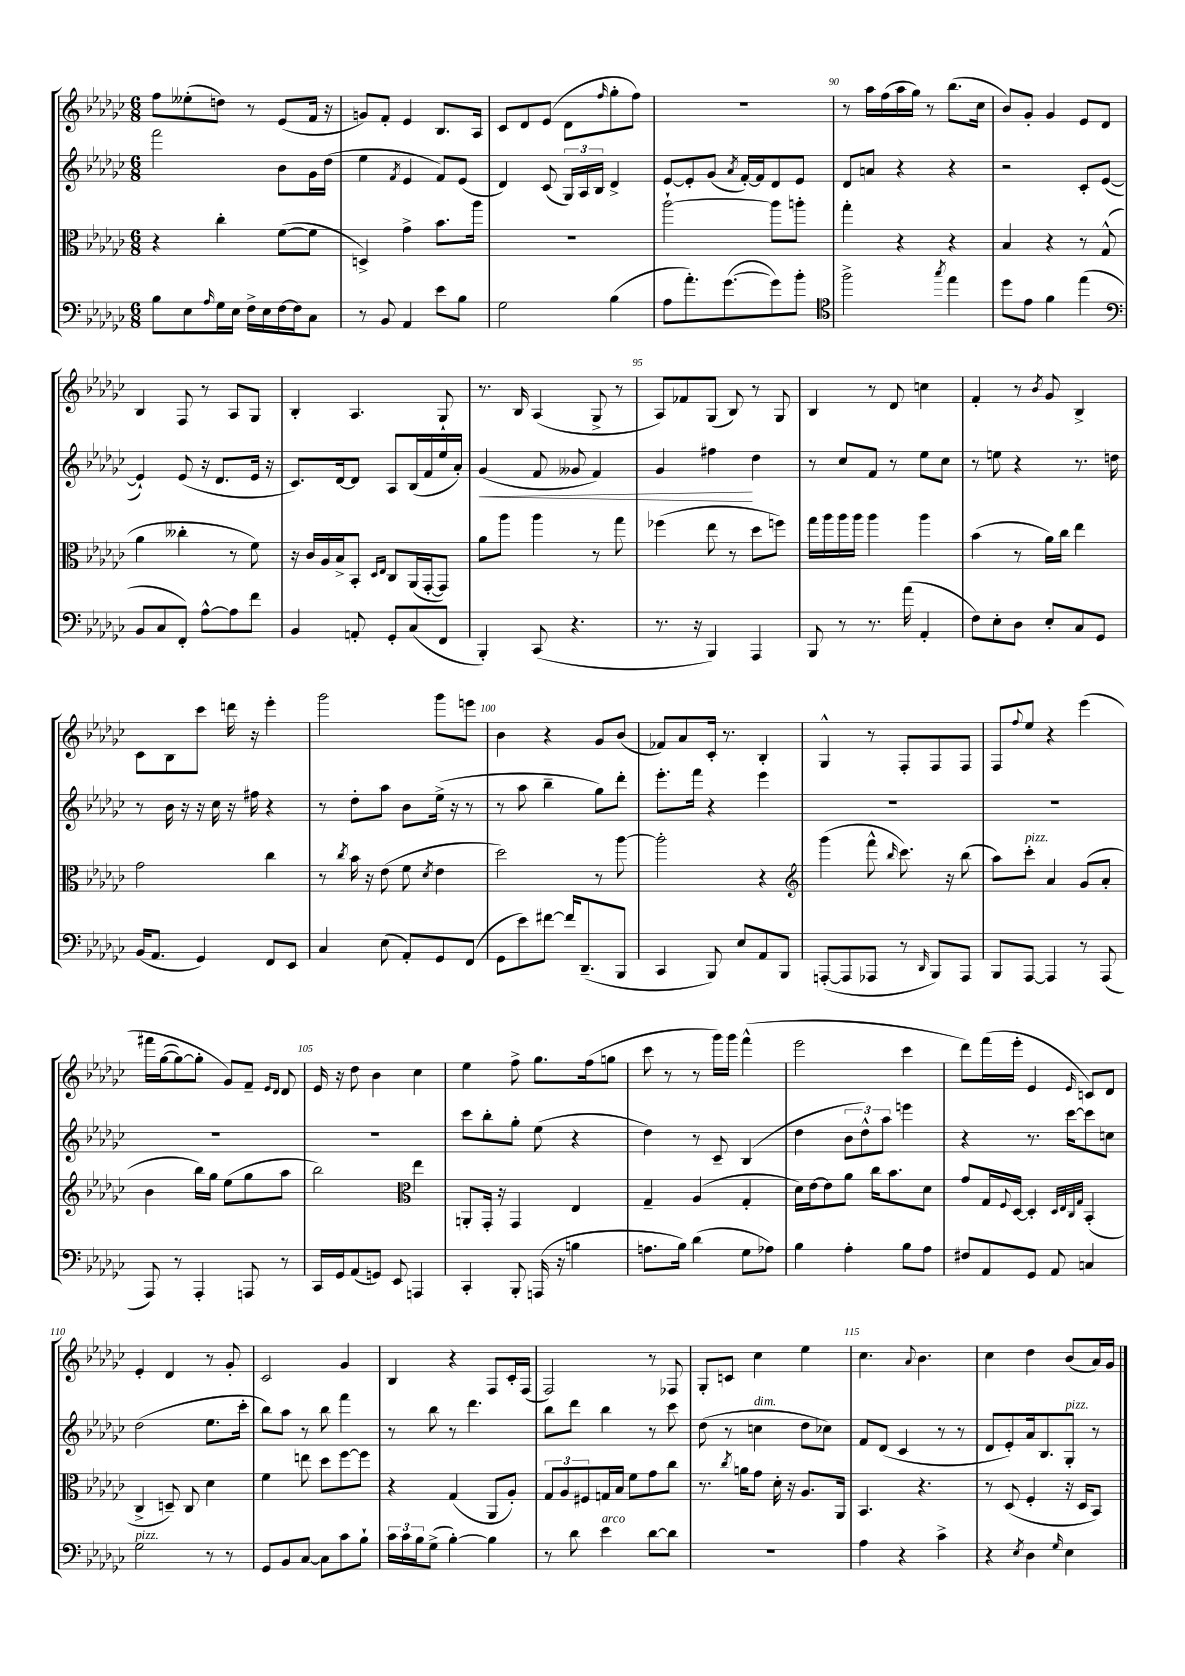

**kern	**kern	**kern	**dynam	**kern
*part4	*part3	*part2	*part2	*part1
*staff4	*staff3	*staff2	*staff2	*staff1
*clefF4	*clefC3	*clefG2	*	*clefG2
*k[b-e-a-d-g-c-]	*k[b-e-a-d-g-c-]	*k[b-e-a-d-g-c-]	*	*k[b-e-a-d-g-c-]
*M6/8	*M6/8	*M6/8	*	*M6/8
=86	=86	=86	=86	=86
8B-\L	4r	2fff\	.	8ff\L
8E-\	.	.	.	(8ee--X'\
16qqA-/	.	.	.	.
16G-\L	4cc-'\	.	.	8ddn\J)
16E-\JJ	.	.	.	.
16F^\LL	.	.	.	8r
16E-\	.	.	.	.
[16F\	([8f\L	8b-\L	.	(8e-/L
16F\J]	.	.	.	.
8C-\J	8f\J]	16g-\L	.	16f/Jk
.	.	(16dd-\JJ	.	16r
=87	=87	=87	=87	=87
8r	4Dn^/)	4ee-\	.	8gn/L)
8BB-/	.	.	.	8f'/J
.	.	8qf/	.	.
4AA-/	4g-^\	4e-/	.	4e-/
8e-\L	8.b-\L	8f/L)	.	8.B-/L
8B-\J	.	(8e-/J	.	.
.	16aa-\Jk	.	.	16A-/Jk
=88	=88	=88	=88	=88
2G-\	2.r	4d-/)	.	8c-/L
.	.	.	.	8d-/
.	.	(8c-/	.	(8e-/J
.	.	24G-/LL)	.	8d-\L
.	.	24A-/	.	.
.	.	24B-/JJ	.	.
.	.	.	.	16qqff/
(4B-\	.	4d-^/	.	8gg-'\
.	.	.	.	8ff\J)
=89	=89	=89	=89	=89
8A-\L	[2aa-`\	[8e-/L	.	2.r
8.a-'\)	.	8e-'/]	.	.
.	.	(8g-/J	.	.
([8.g-\	.	.	.	.
.	.	8qa-/	.	.
.	.	[16f'/LL)	.	.
.	.	16f/J]	.	.
8g-\])	8aa-\L]	8d-/	.	.
8b-'\J	8aan'\J	8e-/J	.	.
=90	=90	=90	=90	=90
*clefC4	*	*	*	*
2ff^\	4gg-'\	8d-/L	.	8r
.	.	8an/J	.	16aa-\LL
.	.	.	.	(16ff\
.	4r	4r	.	16aa-\
.	.	.	.	16gg-\JJ)
.	.	.	.	8r
8qgg-/	.	.	.	.
4ee-\	4r	4r	.	(8.bb-\L
.	.	.	.	16cc-\Jk
=91	=91	=91	=91	=91
8dd-\L	4B-/	2r	.	8b-/L)
8e-\J	.	.	.	8g-'/J
4f\	4r	.	.	4g-/
(4ee-\	8r	8c-'/L	.	8e-/L
.	(8G-^^/	([8e-/J	.	8d-/J
!!LO:LB:g=z
=92	=92	=92	=92	=92
*clefF4	*	*	*	*
8BB-/L	4a-\	4e-`/])	.	4B-/
8C-/	.	.	.	.
8FF'/J)	4cc--X'\	(8e-/	.	8F/
[8A-^^\L	.	16r	.	8r
.	.	8.d-/L	.	.
8A-\]	8r	.	.	8A-/L
8f\J	8f\)	16e-/Jk	.	8G-/J
.	.	16r	.	.
=93	=93	=93	=93	=93
4BB-/	16r	8.c-/L)	.	4B-'/
.	16c-/LL	.	.	.
.	16A-/	.	.	.
.	16B-^/J	[16d-/k	.	.
8AAn'/	8BB-'/J	8d-/J]	.	4.A-/
.	16qqD-/LL	.	.	.
.	16qqE-/JJ	.	.	.
8GG-'/L	8C-/L	8A-/L	.	.
(8C-/	(16AA-/L	(16B-/L	.	.
.	[16GG-'/J	16f/	.	.
8FF/J	8GG-/J])	16ee-/	.	8G-`/
.	.	16a-'/JJ)	.	.
=94	=94	=94	=94	=94
!	!	!	!LO:HP:b	!
4BBB-'/)	8a-\L	(4g-/	<	8.r
.	8aa-\J	.	.	.
.	.	.	.	16B-/
(8CC-/	4aa-\	8f/	.	(4A-/
4.r	.	8g--X/	.	.
.	8r	4f/)	.	8G-^/
.	8gg-\	.	.	8r
=95	=95	=95	=95	=95
8.r	(4ff-X\	4g-/	.	8A-/L)
.	.	.	.	8f-X/
16r	.	.	.	.
4BBB-/)	8ee-\	4ff#X\	.	(8G-/J
.	8r	.	.	8B-/)
4AAA-/	8dd-\L	4dd-\	[	8r
.	8ffn\J)	.	.	8G-/
=96	=96	=96	=96	=96
8BBB-/	16gg-\LL	8r	.	4B-/
.	16aa-\	.	.	.
8r	16aa-\	8cc-/L	.	.
.	16aa-\JJ	.	.	.
8.r	4aa-\	8f/J	.	8r
.	.	8r	.	8d-/
(16a-\	.	.	.	.
4AA-'/	4aa-\	8ee-\L	.	4ccn\
.	.	8cc-\J	.	.
=97	=97	=97	=97	=97
8F\L)	(4b-\	8r	.	4f'/
8E-'\	.	8een\	.	.
8D-\J	8r	4r	.	8r
.	.	.	.	8qb-/
8E-'/L	16a-\LL)	.	.	8g-/
.	16cc-\JJ	.	.	.
8C-/	4ee-\	8.r	.	4B-^/
8GG-/J	.	.	.	.
.	.	16ddn\	.	.
!!LO:LB:g=z
=98	=98	=98	=98	=98
(16BB-/KL	2g-\	8r	.	8c-\L
8.AA-/J	.	.	.	.
.	.	16b-\	.	8B-\
.	.	16r	.	.
4GG-/)	.	16r	.	8ccc-\J
.	.	16cc-\	.	.
.	.	16r	.	16dddn\
.	.	16ff#X\	.	16r
8FF/L	4cc-\	4r	.	4eee-'\
8EE-/J	.	.	.	.
=99	=99	=99	=99	=99
4C-/	8r	8r	.	2ggg-\
.	8qcc-/	.	.	.
.	16b-\	8dd-'\L	.	.
.	16r	.	.	.
(8E-\	(8e-\	8aa-\J	.	.
8AA-'/L)	8f\	8b-\L	.	.
.	8qd-/	.	.	.
8GG-/	4e-\	(16ee-^\Jk	.	8ggg-\L
.	.	16r	.	.
(8FF/J	.	8r	.	8eeen\J
=100	=100	=100	=100	=100
8GG-\L	2dd-\)	8r	.	4b-\
8e-\)	.	8aa-\	.	.
[8f#X\J	.	4bb-~\	.	4r
16f#/KL]	.	.	.	.
(8.DD-~/	.	.	.	.
.	8r	8gg-\L)	.	8g-/L
8BBB-/J	[8aa-\	8ddd-'\J	.	(8b-/J
=101	=101	=101	=101	=101
4CC-/	2aa-'\]	8.eee-'\L	.	8f-X/L)
.	.	.	.	8a-/
.	.	16fff\Jk	.	.
8BBB-/)	.	4r	.	16c-'/Jk
.	.	.	.	8.r
8E-/L	.	.	.	.
8AA-/	4r	4eee-\	.	4B-'/
8BBB-/J	.	.	.	.
=102	=102	=102	=102	=102
*	*clefG2	*	*	*
([8AAAn'/L	(4ggg-\	2.r	.	4G-^^/
8AAA/]	.	.	.	.
8AAA-X/J	8fff^^\	.	.	8r
.	16qqbb-/	.	.	.
8r	8.ccc-\)	.	.	8F'/L
16qqDD-/	.	.	.	.
8BBB-/L)	.	.	.	8F/
.	16r	.	.	.
8AAA-/J	(8bb-\	.	.	8F/J
=103	=103	=103	=103	=103
8BBB-/L	8aa-\L)	2.r	.	8F/L
.	.	.	.	8qqff/
!	!LO:TX:a:i:t=pizz.	!	!	!
[8AAA-/J	8ccc-'\J	.	.	8ee-/J
4AAA-/]	4a-/	.	.	4r
8r	(8g-/L	.	.	(4eee-\
(8AAA-/	8a-'/J	.	.	.
!!LO:LB:g=z
=104	=104	=104	=104	=104
8AAA-/)	4b-\	2.r	.	16fff#X\LL
.	.	.	.	([16gg-\J
8r	.	.	.	8gg-\_)
4AAA-'/	16bb-\LL)	.	.	8gg-'\J]
.	16gg-\JJ	.	.	.
.	(8ee-\L	.	.	8g-/L)
8AAAn/	8gg-\	.	.	8f~/J
.	.	.	.	16qqe-/LL
.	.	.	.	16qqd-/JJ
8r	8aa-\J	.	.	8d-/
=105	=105	=105	=105	=105
16CC-/LL	2bb-\)	2.r	.	16e-/
16GG-/J	.	.	.	16r
(8AA-/	.	.	.	8dd-\
8GGn/J)	.	.	.	4b-\
8EE-/	.	.	.	.
*	*clefC3	*	*	*
4AAAn/	4ee-\	.	.	4cc-\
=106	=106	=106	=106	=106
4CC-'/	8AAn'/L	8ccc-\L	.	4ee-\
.	16GG-'/Jk	8bb-'\	.	.
.	16r	.	.	.
8BBB-'/	4GG-/	8gg-'\J	.	8ff^\
(16AAAn/	.	(8ee-\	.	8.gg-\L
16r	.	.	.	.
4Bn\	4E-/	4r	.	.
.	.	.	.	(16ff\k
.	.	.	.	8ggn\J
=107	=107	=107	=107	=107
8.An\L	4G-~/	4dd-\)	.	8ccc-\
.	.	.	.	8r
16B-\Jk)	.	.	.	.
(4d-\	(4A-/	8r	.	8r
.	.	8c-~/	.	16ggg-\LL)
.	.	.	.	16ggg-\JJ
8G-\L	4G-'/	(4B-/	.	(4fff^^\
8A-X\J)	.	.	.	.
=108	=108	=108	=108	=108
4B-\	16d-\LL)	4dd-\	.	2eee-\
.	[16e-\J	.	.	.
.	8e-\]	.	.	.
4A-'\	8a-\J	12b-\L	.	.
.	.	12dd-^^\)	.	.
.	16cc-\KL	.	.	.
.	.	12aa-\J	.	.
.	8.b-\	.	.	.
8B-\L	.	4eeen\	.	4ccc-\
8A-\J	8d-\J	.	.	.
=109	=109	=109	=109	=109
8F#X/L	8g-/L	4r	.	8ddd-\L)
8AA-/	16G-/L	.	.	(16fff\L
.	8qqF/	.	.	.
.	[16D-/JJ	.	.	16eee-'\JJ
8GG-/J	4D-'/]	8.r	.	4e-/
8AA-/	.	.	.	.
.	.	[16ccc-\KL	.	.
.	32qqD-/LLL	.	.	.
.	32qqE-/	.	.	.
.	32qqC-/	.	.	.
.	32qqG-/JJJ	.	.	16qqe-/
4Cn/	(4BB-'/	8ccc-\]	.	8cn/L)
.	.	8ccn\J	.	8d-/J
!!LO:LB:g=z
=110	=110	=110	=110	=110
!LO:TX:a:i:t=pizz.	!	!	!	!
2G-\	4C-^/	(2dd-\	.	4e-'/
.	8Dn~/)	.	.	4d-/
.	8C-/	.	.	.
8r	4d-\	8.ee-\L	.	8r
8r	.	.	.	8g-'/
.	.	16ccc-'\Jk	.	.
=111	=111	=111	=111	=111
8GG-/L	4f\	8bb-\L)	.	2c-/
8BB-/	.	8aa-\J	.	.
[8C-/J	8een\	8r	.	.
8C-\L]	8dd-\L	8bb-\	.	.
8c-\	[8ff\	4fff\	.	4g-/
8B-`\J	8ff\J]	.	.	.
=112	=112	=112	=112	=112
24c-\LL	4r	8r	.	4B-/
24c-\	.	.	.	.
24B-\J	.	.	.	.
(8G-^\J	.	8bb-\	.	.
[4B-'\)	(4G-/	8r	.	4r
.	.	4.ddd-\	.	.
4B-\]	8AA-/L	.	.	8F/L
.	8A-'/J)	.	.	16c-'/L
.	.	.	.	(16F/JJ
=113	=113	=113	=113	=113
8r	12G-/L	8bb-\L	.	2F/)
.	12A-/	.	.	.
8d-\	.	8ddd-\J	.	.
.	12F#X/	.	.	.
!LO:TX:a:i:t=arco	!	!	!	!
4e-\	16Gn/L	4bb-\	.	.
.	16B-/JJ	.	.	.
.	8f\L	.	.	.
[8d-\L	8g-\	8r	.	8r
8d-\J]	8cc-\J	8ccc-\	.	8F-X/
=114	=114	=114	=114	=114
2.r	8.r	(8dd-\	.	8G-'/L
.	.	8r	.	8cn/J
.	8qcc-/	.	.	.
.	16an\KL	.	.	.
!	!	!LO:TX:a:i:t=dim.	!	!
.	8g-\J	4ccn\	.	4cc-\
.	16d-'\	.	.	.
.	16r	.	.	.
.	8.A-/L	8dd-\L	.	4ee-\
.	.	8cc-X\J)	.	.
.	16AA-/Jk	.	.	.
=115	=115	=115	=115	=115
4A-\	4.BB-/	8f/L	.	4.cc-\
.	.	(8d-/J	.	.
4r	.	4c-/	.	.
.	.	.	.	8qqa-/
.	4.r	.	.	4.b-\
4c-^\	.	8r	.	.
.	.	8r	.	.
=116	=116	=116	=116	=116
4r	8r	8d-/L	.	4cc-\
.	(8D-/	8e-'/)	.	.
8qE-/	.	.	.	.
4D-\	4F'/	16a-/k	.	4dd-\
.	.	8.B-/	.	.
16qqG-/	.	.	.	.
!	!	!LO:TX:a:i:t=pizz.	!	!
4E-\	16r	8G-'/J	.	(8b-/L
.	16D-/KL	.	.	.
.	8BB-/J)	8r	.	16a-/L)
.	.	.	.	16g-/JJ
==	==	==	==	==
*-	*-	*-	*-	*-
